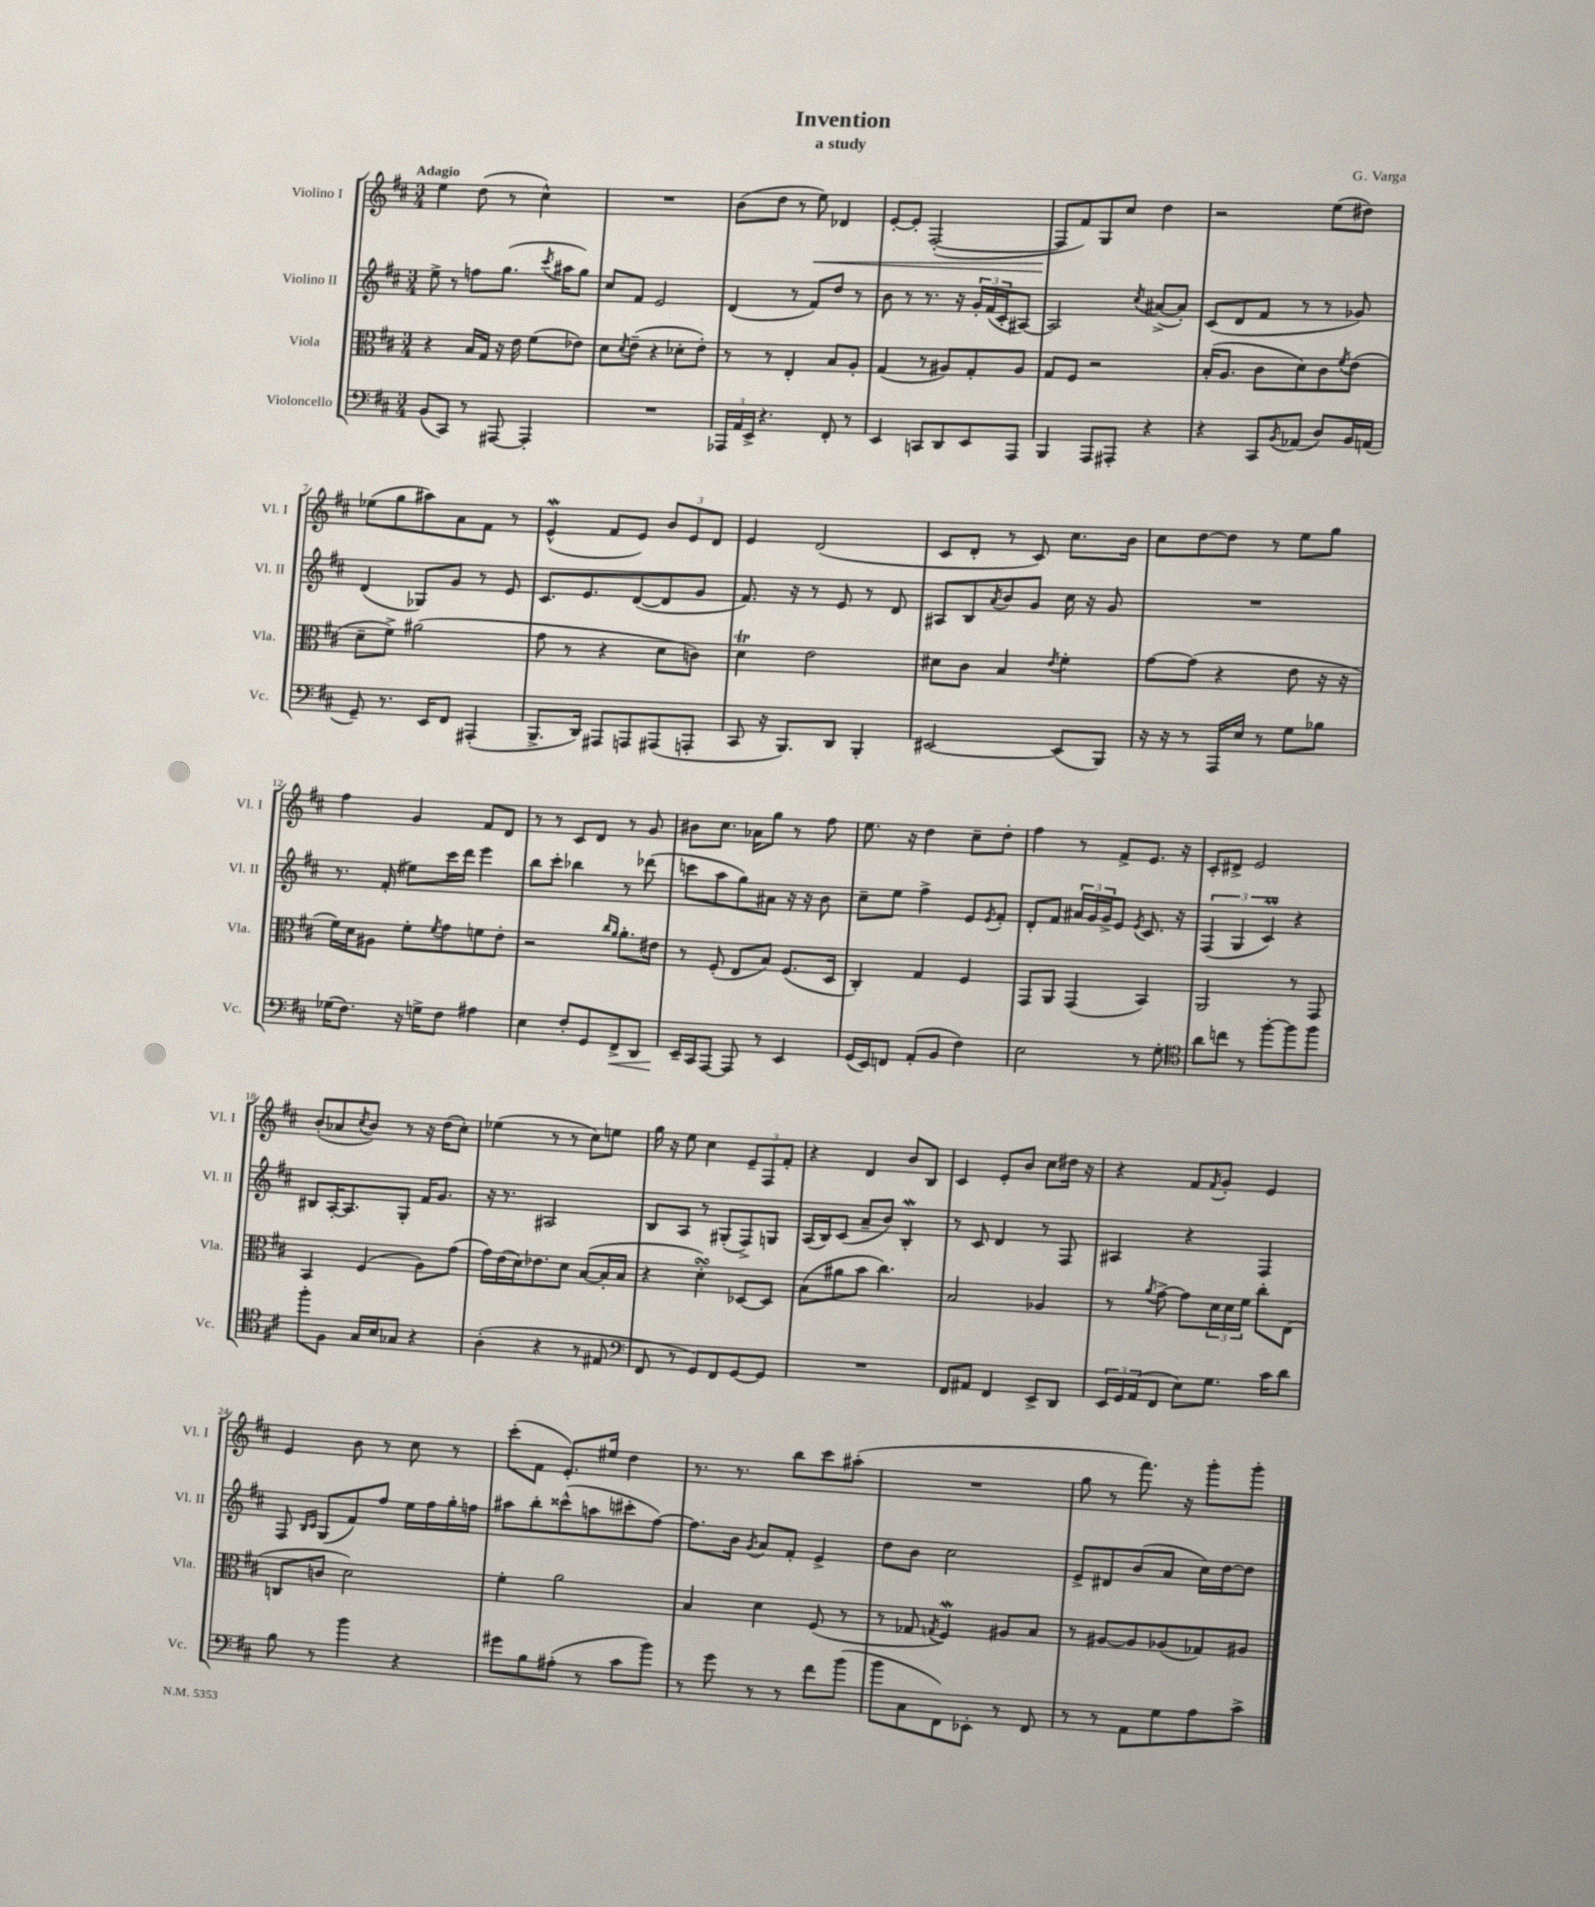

**kern	**kern	**kern	**kern
*staff4	*staff3	*staff2	*staff1
*clefF4	*clefC3	*clefG2	*clefG2
*k[f#c#]	*k[f#c#]	*k[f#c#]	*k[f#c#]
*M3/4	*M3/4	*M3/4	*M3/4
(8BB/L	4r	8ee^\	4ee\
8CC#/J)	.	8r	.
8r	16B/LL	8ff\L	(8dd\
.	16G/JJ	.	.
[8AAA#/	16r	(8.gg\J	8r
.	16e\	.	.
4AAA#'/]	(8f#\L	.	4cc#^^\)
.	.	8qccc#/	.
.	.	16aa#\LK	.
.	8e-\J)	8gg\J)	.
=	=	=	=
2.r	8d\L	8cc#/L	2.r
.	8qd/	.	.
.	(8e~\J	8f#/J	.
.	4r	2e/	.
.	8d-'\L	.	.
.	8e'\J)	.	.
=	=	=	=
24AAA-/LL	8r	(4d/	(8b\L
24AA/	.	.	.
24EE^/JJ	.	.	.
4.r	8r	.	8dd\J
.	4E'/	8r	8r
.	.	8f#/L)	8ee\)
8FF#'/	8B/L	8dd/J	4d-/
8r	8A'/J	8r	.
=	=	=	=
4EE/	(4G/	8b\	[8e'/L
.	.	8r	8e'/]J
8CC/L	8r	8.r	([2F#'/
8DD/	8A#/L)	.	.
.	.	16r	.
8EE/	8G'/	24g'/LL	.
.	.	(24f#/	.
.	.	24c#'/J	.
8AAA/J	8A#/J	[8A#/J)	.
=	=	=	=
4BBB/	8G/L	2A#/]	8F#/]L
.	8F#/J	.	8f#/)
8AAA/L	2r	.	8G/
8AAA#'/J	.	.	8cc#/J
.	.	8qcc#/	.
4r	.	([8a#^/L	4dd\
.	.	8a#'/]J)	.
=	=	=	=
4r	(16B'/LK	(8c#/L	2r
.	8.A/J	.	.
.	.	8d/	.
8CC#/L	8c#\L	8f#/J	.
8qBB/	.	.	.
(8AA-/J	8d\)	8r	.
8D/L)	8c#\	8r	(8ee\L
.	8qf#/	.	.
16BB/L	(8e\J	8g-/)	8dd#\J)
(16AA/JJ	.	.	.
=	=	=	=
8GG~/)	8d~\L	(4d/	(8ee-\L
8.r	8f#^\J)	.	8gg\
.	(2a#\	8G-/L)	8aa#\)
16EE/LK	.	.	.
8FF#/J	.	8g/J	8a\
(4AAA#'/	.	8r	8f#\J
.	.	8e/	8r
=	=	=	=
8.BBB^/L	8g\	8.c#/L	(4e^^/
.	8r	.	.
16DD/Jk)	.	8.e/	.
8AAA#/L	4r	.	8f#/L
8AAA/	.	([8d/	8e/J)
(8AAA#/	8d\L	8d/]	12b/L
.	.	.	12e/
8AAA'/J	8c\J)	8g/J	.
.	.	.	12d/J
=	=	=	=
8CC#/	4d\	8.f#/)	4e/
16r	.	.	.
8.BBB/L)	.	16r	.
.	2e\	8r	(2d/
8DD/J	.	8e/	.
4BBB'/	.	8r	.
.	.	8d/	.
=	=	=	=
[2EE#/	8d#\L	8A#/L	8c#/L
.	8c#\J	8B/	8d'/J
.	.	8qa/	.
.	4B/	8b/	8r
.	.	8g/J	8c#/)
.	8qe/	.	.
(8EE#/]L	4f#'\	16cc#\	8.cc#\L
.	.	16r	.
8BBB/J)	.	8g/	.
.	.	.	16b\Jk
=	=	=	=
16r	[8g\L	2.r	8cc#\L
16r	.	.	.
8r	(8g\]J	.	[8dd\
16AAA/LL	4r	.	8dd\]J
16E/JJ	.	.	.
8r	.	.	8r
8G\L	8e\	.	8ee\L
8B-\J	16r	.	8gg\J
.	16r	.	.
=	=	=	=
(16G-\LK	16f#\LL)	8.r	4ff#\
8.F#\J)	16d\J	.	.
.	8A#\J	.	.
.	.	(16f#'/	.
16r	8f#'\L	8ee#\L)	4g/
16G^\LK	.	.	.
.	8qf#/	.	.
8F#\J	8g\	16ccc#\L	.
.	.	16ddd\JJ	.
4A#\	8f\	4eee\	8f#/L
.	8e'\J	.	8d/J
=	=	=	=
4E\	2r	8bb\L	8r
.	.	8ccc#'\J	8r
8F#'/L	.	4bb-\	8c#/L
8GG/	.	.	8d/J
.	16qqcc#/LL	.	.
.	16qqa/JJ	.	.
8FF#^/	8.a'\L	8r	8r
8DD/J	.	(8ddd-\	8g/
.	16e#\Jk	.	.
=	=	=	=
16EE~/LL	8r	8ccc\L	8b#\L
16CC#/J	.	.	.
[8AAA/J	(8F#'/	8aa\	8.cc#\J
8AAA/]	8E/L	8gg\)	.
.	.	.	16a-\LK
8r	8B/J)	8a#\J	8gg\J
4EE/	(8.F#/L	16r	8r
.	.	16r	.
.	.	8b\	8ff#\
.	16D/Jk	.	.
=	=	=	=
(16GG/LL	4C#'/)	8cc#~\L	8.ee\
16EE/J)	.	.	.
8FF/J	.	8ee\J	.
.	.	.	16r
(8AA'/L	4G/	4ff#^\	4dd\
8BB/J	.	.	.
4F#\)	4F#/	8e/L	8cc#~\L
.	.	8qe/	.
.	.	8f#'/J	8dd'\J
=	=	=	=
2E\	8GG/L	8d'/L	4ff#\
.	8AA/J	8f#/J	.
.	(4GG/	24a#/LL	8r
.	.	24g/	.
.	.	24g^/J	.
.	.	8e/J	8f#^/L
.	.	8qe/	.
8r	4BB/)	8.c#/	8.e/J
8G'\	.	.	.
.	.	16r	16r
=	=	=	=
*clefC4	*	*	*
8a\L	2AA/	(6F#/	8c#'/L
8cc\J	.	.	8d#^/J
.	.	6G/	.
8r	.	.	2e/
.	.	6c#/)	.
[8ff#'\L	.	.	.
8ff#\]	8r	4r	.
8ff#\J	8GG/	.	.
=	=	=	=
8ff#'\L	4BB/	8B#/L	(8b'/L
8F#\J	.	[16A'/K	8a-/
.	.	8.A/]	.
.	.	.	8qcc#/
16G/LL	(4F#/	.	8b/J)
16B/J	.	.	.
8G-/J	.	8G'/J	8r
4r	8A\L)	16f#/LK	16r
.	.	8.g/J	(16dd\LK
.	(8g\J	.	8cc#'\J)
=	=	=	=
(4A'\	16g\LL)	16r	(4ee-\
.	(16e\	8.r	.
.	16d\J)	.	.
.	8.e-\	.	.
4r	.	2A#/	8r
.	8d\J	.	8r
8r	([8B/L	.	8cc#\L)
8E#/	16B'/]L	.	8ee\J
.	16B/JJ	.	.
=	=	=	=
*clefF4	*	*	*
8FF#/	4r	8B/L	16gg\
.	.	.	16r
8r	.	8A/J	8ee\
8GG/L)	4d'\)	8r	4cc#\
8FF#/	.	(8G#'/L	.
[8GG/	[8D-/L	8F#^/)	12e~/L
.	.	.	12F#/
8GG/]J	8D-/]J	8G/J	.
.	.	.	12f#'/J
=	=	=	=
2.r	(8B\L	(16A/LL	4r
.	.	16B/J)	.
.	8a#\	(8c#/J	.
.	8b\J	8a~/L	4d/
.	4.cc#\)	8b/J)	.
.	.	4B'/	8b/L
.	.	.	8B/J
=	=	=	=
8FF#/L	2B/	8r	4c#/
8AA#/J	.	8c#/	.
4FF#/	.	4d/	8e'/L
.	.	.	8b/J
8EE^/L	4A-/	8r	8cc#\L
8DD/J	.	8F#/	16dd#\Jk
.	.	.	16r
=	=	=	=
24EE/LL	8r	4A#/	4r
24GG/	.	.	.
(24AA/J	.	.	.
.	8qa/	.	.
8FF#/J	[8g^\	.	.
8E\L)	8g\]L	4r	8f#/L
.	.	.	8qf#/
8.G\J	24d\L	.	8g'/J
.	24d\	.	.
.	24f#\JJ	.	.
.	8cc#'\L	4F#/	4e/
16c#\LK	.	.	.
8d\J	(8E\J	.	.
=	=	=	=
8B\	8C/L	8F#/	4e/
.	.	16qqB/LL	.
.	.	16qqc#/JJ	.
8r	8c/J	(8G/L	.
4b\	2d\)	8f#/)	8b\
.	.	8ff#/J	8r
4r	.	16ee\LL	8cc#\
.	.	16ff#\	.
.	.	16gg'\	8r
.	.	16ff\JJ	.
=	=	=	=
8g#\L	4f#'\	8aa#\L	(8ccc#'\L
8B\	.	8bb'\	8f#\J
(8A#'\J	2a\	(8ccc##^^\	8.e'/L)
8r	.	8aa\	.
.	.	.	16ee#/Jk
8c#\L	.	8ccc#'\	4dd\
8b\J)	.	[8ff#\J)	.
=	=	=	=
8r	4B/	8.ff#\]L	8.r
8g\	.	.	.
.	.	16b\Jk	8.r
.	.	8qg/	.
8r	4d\	8a/L	.
8r	.	8f#'/J	8bb\L
8f#\L	(8F#/	4e^/	8ccc#\
(8b\J	8r	.	(8aa#'\J
=	=	=	=
8b\L	8r	8dd\L	2.r
8C#\	8G-/	8b\J	.
.	8qG/	.	.
8FF#\)	4F#/)	2cc#\	.
8EE-'\J	.	.	.
8r	8A#/L	.	.
8FF#/	8B/J	.	.
=	=	=	=
8r	8r	8e^/L	8gg\
8r	[8A#/L	8d#/	8r
8AA\L	8A#/]	(8b/	8.fff#\)
8G\	(8A-/	8a/J	.
.	.	.	16r
8A\	8G-/)	16cc#\LL)	8ggg'\L
.	.	[16dd\J	.
8c#^\J	8A#/J	8dd\]J	8ggg'\J
==	==	==	==
*-	*-	*-	*-
